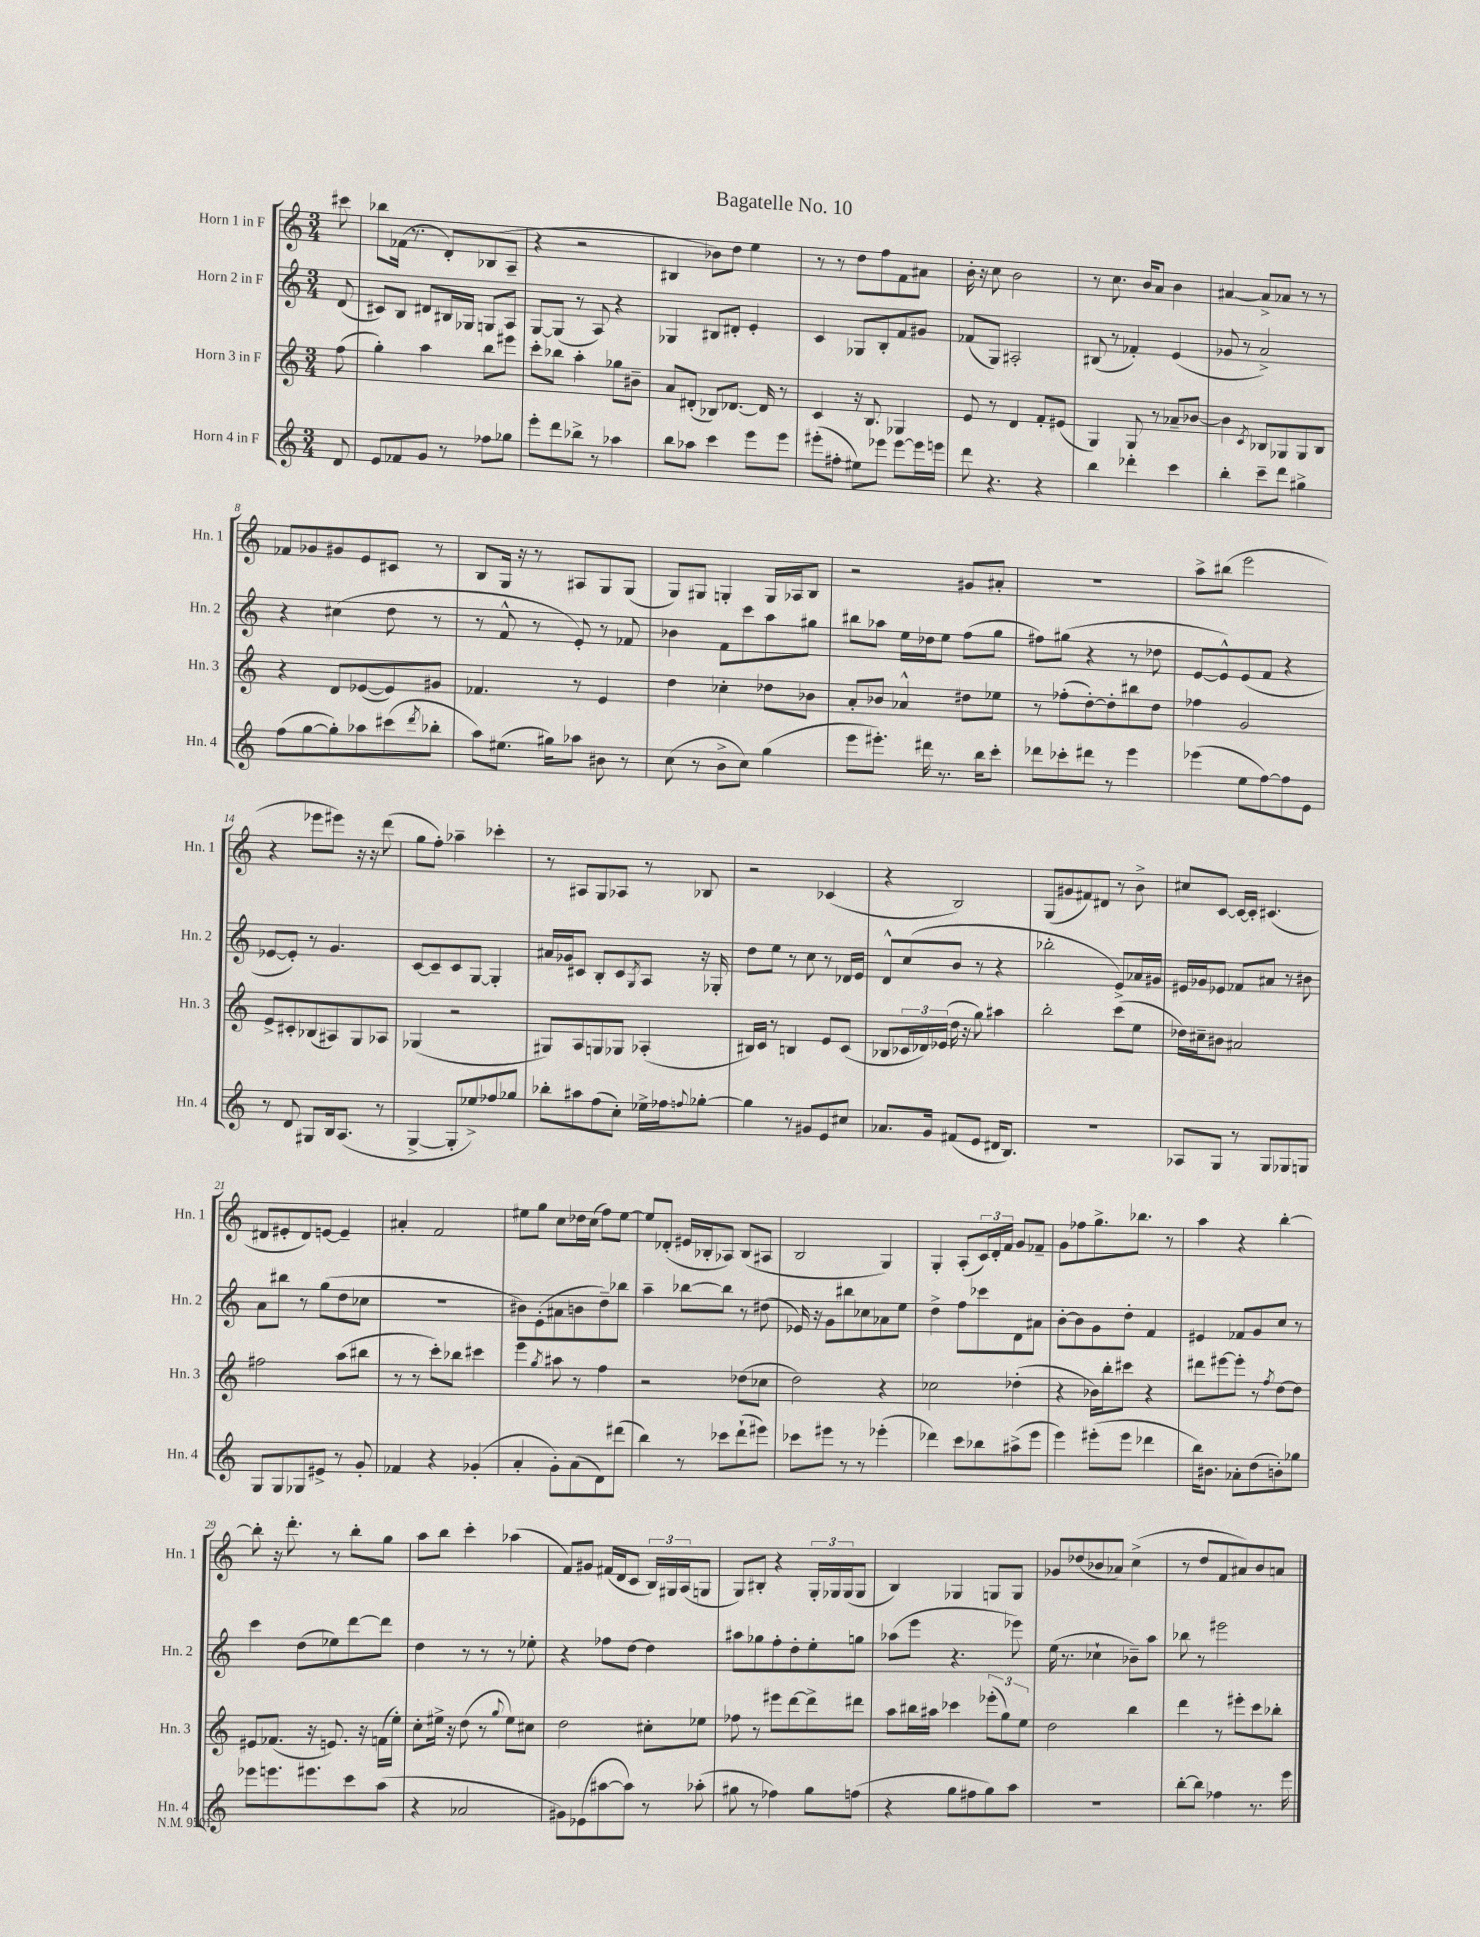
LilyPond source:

\header { title = "Bagatelle No. 10" }
<<
\new StaffGroup <<
\new Staff = "s0" \with { instrumentName = "Horn 1 in F" shortInstrumentName = "Hn. 1" } {
    \clef treble \key c \major \numericTimeSignature \time 3/4 \partial 8
    cis'''8 |
    bes''8 fes'16( r8. d'8-.) bes8( a8-- |
    r4 r2 |
    bis4 bes'8) d''8 e''4 |
    r8 r8 d''8 f''8 f'8 ais'8 |
    b'16-. r16 c''8 b'2 |
    r8 c''8. b'16 a'8 b'4 |
    ais'4~ ais'8-> aes'8 r8 r8 |
    fes'8 ges'8 gis'8 e'8 cis'8 r8 |
    b8 g16 r16 r8 ais8 g8 g8( |
    g8) gis8 g4-. g16 aes16 b8 |
    r2 gis'8 ais'8-. |
    R2. |
    a''8-> bis''8( e'''2 |
    r4 ees'''8 eis'''8) r16 r16 d'''8( |
    g''8 f''8-.) aes''4-- ces'''4-. |
    r8 ais8 g8 aes8 r8 bes8 |
    r2 ces'4( |
    r4 b2) |
    g8( gis'8 fis'8) dis'8 r8 b'8-> |
    cis''8 c'8~ c'16~ c'16-. cis'4.( |
    dis'8 eis'8-. dis'8) e'8~ e'4-- |
    ais'4-. f'2 |
    eis''8 g''8 c''8 des''16 c''16( f''8) eis''8~ |
    eis''8 des'8-.( eis'16 bes16-. aes8) bes8( ais8 |
    b2 g4) |
    g4-. a8-.( \tuplet 3/2 { c'16) d'16-. f'16 } g'8 fes'8-- |
    g'8 fes''8 g''8.-> bes''8. r8 |
    a''4 r4 b''4~-. |
    b''8-. r16 d'''8.-. r8 b''8-. g''8 |
    a''8 b''8 c'''4-. aes''4( |
    f'8) gis'8 fis'16( d'16 c'8 \tuplet 3/2 { b16) gis16 a16( } g8 |
    g8) bis8-. r4 \tuplet 3/2 { g16-. ges16 ges16( } ges8 |
    b4) ges4 g8 g8 |
    ges'8 des''8( bes'8 aes'8) c''4->( |
    r8 d''8 f'8 ais'8) b'8 a'8 \bar "|." |
}
\new Staff = "s1" \with { instrumentName = "Horn 2 in F" shortInstrumentName = "Hn. 2" } {
    \clef treble \key c \major \numericTimeSignature \time 3/4 \partial 8
    d'8( |
    cis'8) b8 dis'8 bis16 ges16 g8 a8 |
    g8~ g8( r8 a8) r4 |
    ges4 bis8 dis'8-. e'4-. |
    c'4 ges8 b8-. f'8 gis'8 |
    fes'8( g8) ais2-. |
    bis8( r8 fes'4-.) e'4( |
    ges'8 r8 a'2->) |
    r4 cis''4( d''8 r8 |
    r8 f'8-^ r8 e'8-.) r8 fes'8 |
    bes'4 f'8 c'''8 a''8 gis''8 |
    bis''8 aes''8 e''16 des''16 e''8 f''8( g''8 |
    fis''8) gis''8( r4 r8 des''8 |
    e'8~ e'8-^) e'8( f'8 r4 |
    ees'8~ ees'8-.) r8 g'4. |
    c'8~ c'8-- c'8 g8~ g4-. |
    ais'16 ges'16 cis'8 b8-. cis'8 \acciaccatura { g8 } a8 r16 ges16-. |
    d''8 e''8 r8 c''8 r8 des'16 e'16 |
    d'8-^ c''8( b'8 r8 r4 |
    bes''2-. e'8->) aes'16 gis'16 |
    eis'16 ges'16 ees'8 fes'8 ais'8 r8 bis'8 |
    a'8 bis''8 r8 g''8( d''8 ces''8 |
    R2. |
    bis'8) e'8-.( ais'8 b'8 d''8--) bes''8 |
    a''4-- bes''8~ bes''8 r8 dis''8( |
    ees'16) r16 g'8 bis''8 ces''8 aes'8 e''8 |
    d''4-> f''8 ces'''8 d'8 ais'8 |
    b'8~-. b'8 g'8 d''8-. f'4 |
    eis'4 fes'8 g'8 c''8 r8 |
    c'''4 d''8( ees''8) d'''8~ d'''8 |
    d''4 r8 r8 r8 ees''8-. |
    r4 fes''8 d''8~ d''4 |
    ais''8 ges''8 f''8-. d''8-. e''8-. g''8 |
    aes''8( e'''8 r4. ees'''8) |
    e''16( r8. ces''4-! bes'8--) a''8 |
    bes''8 r8 eis'''2 \bar "|." |
}
\new Staff = "s2" \with { instrumentName = "Horn 3 in F" shortInstrumentName = "Hn. 3" } {
    \clef treble \key c \major \numericTimeSignature \time 3/4 \partial 8
    f''8( |
    g''4-.) a''4 b''8 eis'''8 |
    c'''8-. bes''8 a''4-. ges''8 bis'8-- |
    a'8 dis'8-.( bes8) des'8.~ des'16 r8 |
    c'4 r16 b8. ges4 |
    e'8 r8 d'4 f'8-. eis'8( |
    g4) g8 r8 aes'8-- bes'8~ |
    bes'4 \acciaccatura { c'8 } bes8 ges8 ges8 bes8 |
    r4 d'8 ees'8~( ees'8) gis'8 |
    fes'4. r8 e'4 |
    d''4 ces''4-. des''8 bes'8 |
    a'8-. bes'8 aes'4-^ dis''8 ees''8 |
    r8 fes''8-.( d''8~-.) d''8-. bis''8 d''8 |
    fes''4 g'2 |
    e'8-> cis'8-. bes8( ais8) g8 aes8 |
    ges4( r2 |
    gis8) a8 g8 ges8 aes4-.( |
    bis16) c'16 r8 b4 e'8 c'8( |
    bes8 \tuplet 3/2 { ces'16 des'16) ees'16( } d''16 r16 g''8) ais''4 |
    b''2-. c'''8( e''8 |
    des''16) cis''16-- bis'8 ais'2 |
    fis''2 a''8( bis''8 |
    r8 r8 c'''8-.) bes''8 cis'''4 |
    e'''4 \acciaccatura { g''8 } ais''8 r8 f''4 |
    r2 des''8( ces''8 |
    d''2) r4 |
    ces''2 des''4-.( |
    r4 bes'16) b''16-. cis'''8 r4 |
    dis'''8 eis'''8~ eis'''8-. r8 \acciaccatura { f''8 } d''8~ d''8 |
    eis'8 fes'8.( r16 e'8.) r16 f'16( e''16-.) |
    c''8-. eis''16-> r16 d''8( r8 \appoggiatura { g''8 } eis''8) cis''8 |
    d''2 cis''8-. ees''8 |
    fes''8 r8 eis'''8 d'''8~ d'''8-> dis'''8 |
    a''8 bis''16 ais''16 ces'''4 \tuplet 3/2 { ees'''8-.( g''8) e''8 } |
    d''2 b''4 |
    d'''4 r8 eis'''8-. c'''8 bes''8-. \bar "|." |
}
\new Staff = "s3" \with { instrumentName = "Horn 4 in F" shortInstrumentName = "Hn. 4" } {
    \clef treble \key c \major \numericTimeSignature \time 3/4 \partial 8
    d'8 |
    e'8 fes'8 g'8 r8 fes''8 ges''8 |
    e'''8-. d'''8 bes''8-> r8 aes''4 |
    b''8 aes''8 c'''4 e'''8 e'''8 |
    eis'''8-.( fis''8-. eis''8) ees'''8 ees'''8~ ees'''16 e'''16 |
    d'''8 r4. r4 |
    b''4 des'''4-. c'''4 |
    b''4-. c'''8-- d'''8 gis''4-> |
    f''8( g''8~ g''8-.) aes''8 cis'''8( \acciaccatura { d'''8 } bes''8-. |
    a''8) eis''8.( gis''16) aes''8 bis'8 r8 |
    c''8( r8 b'8-> c''8) g''4( |
    e'''8 eis'''8.-.) dis'''16 r8. b''16 c'''8-. |
    des'''8 ces'''8-. dis'''8 r8 e'''4 |
    ees'''4( e''8 f''8~) f''8 e'8 |
    r8 d'8 gis8 b16 a8.( r8 |
    g4~-> g8-. ees''8->) fes''8 ges''8 |
    bes''8-. ais''8 f''8( c''8-.) ees''16-> fes''16 \appoggiatura { f''8 } ges''8~-. |
    ges''4 r8 gis'8 e'8 cis''8 |
    aes'8. g'16 fis'8( e'8 dis'16 b8.) |
    R2. |
    aes8 g8 r8 g8 ges8 g8 |
    g8 g8 ges8 eis'8-> r8 g'8-. |
    fes'4 r4 ges'4-.( |
    a'4-. g'8-.) a'8( d'8) dis'''8( |
    b''4) r8 ces'''8 d'''8-!( eis'''8) |
    ces'''8 eis'''8 r8 r8 ees'''4-.( |
    des'''4) c'''8 bes''8 ais''8->( e'''8 |
    e'''4) eis'''8-.( eis'''8 des'''4 |
    b''16) bis'8. aes'8-. d''8( b'8-.) ges''8 |
    ees'''8 e'''8. eis'''8. c'''8 a''8( |
    r4 aes'2 |
    gis'8) ees'8( ais''8~ ais''8) r8 aes''8-.( |
    gis''8 r8 fes''4) gis''8 f''8( |
    r4 g''8 fis''8 g''8) a''8 |
    R2. |
    b''8~-. b''8 fes''4 r8. e'''16 \bar "|." |
}
>>
>>
